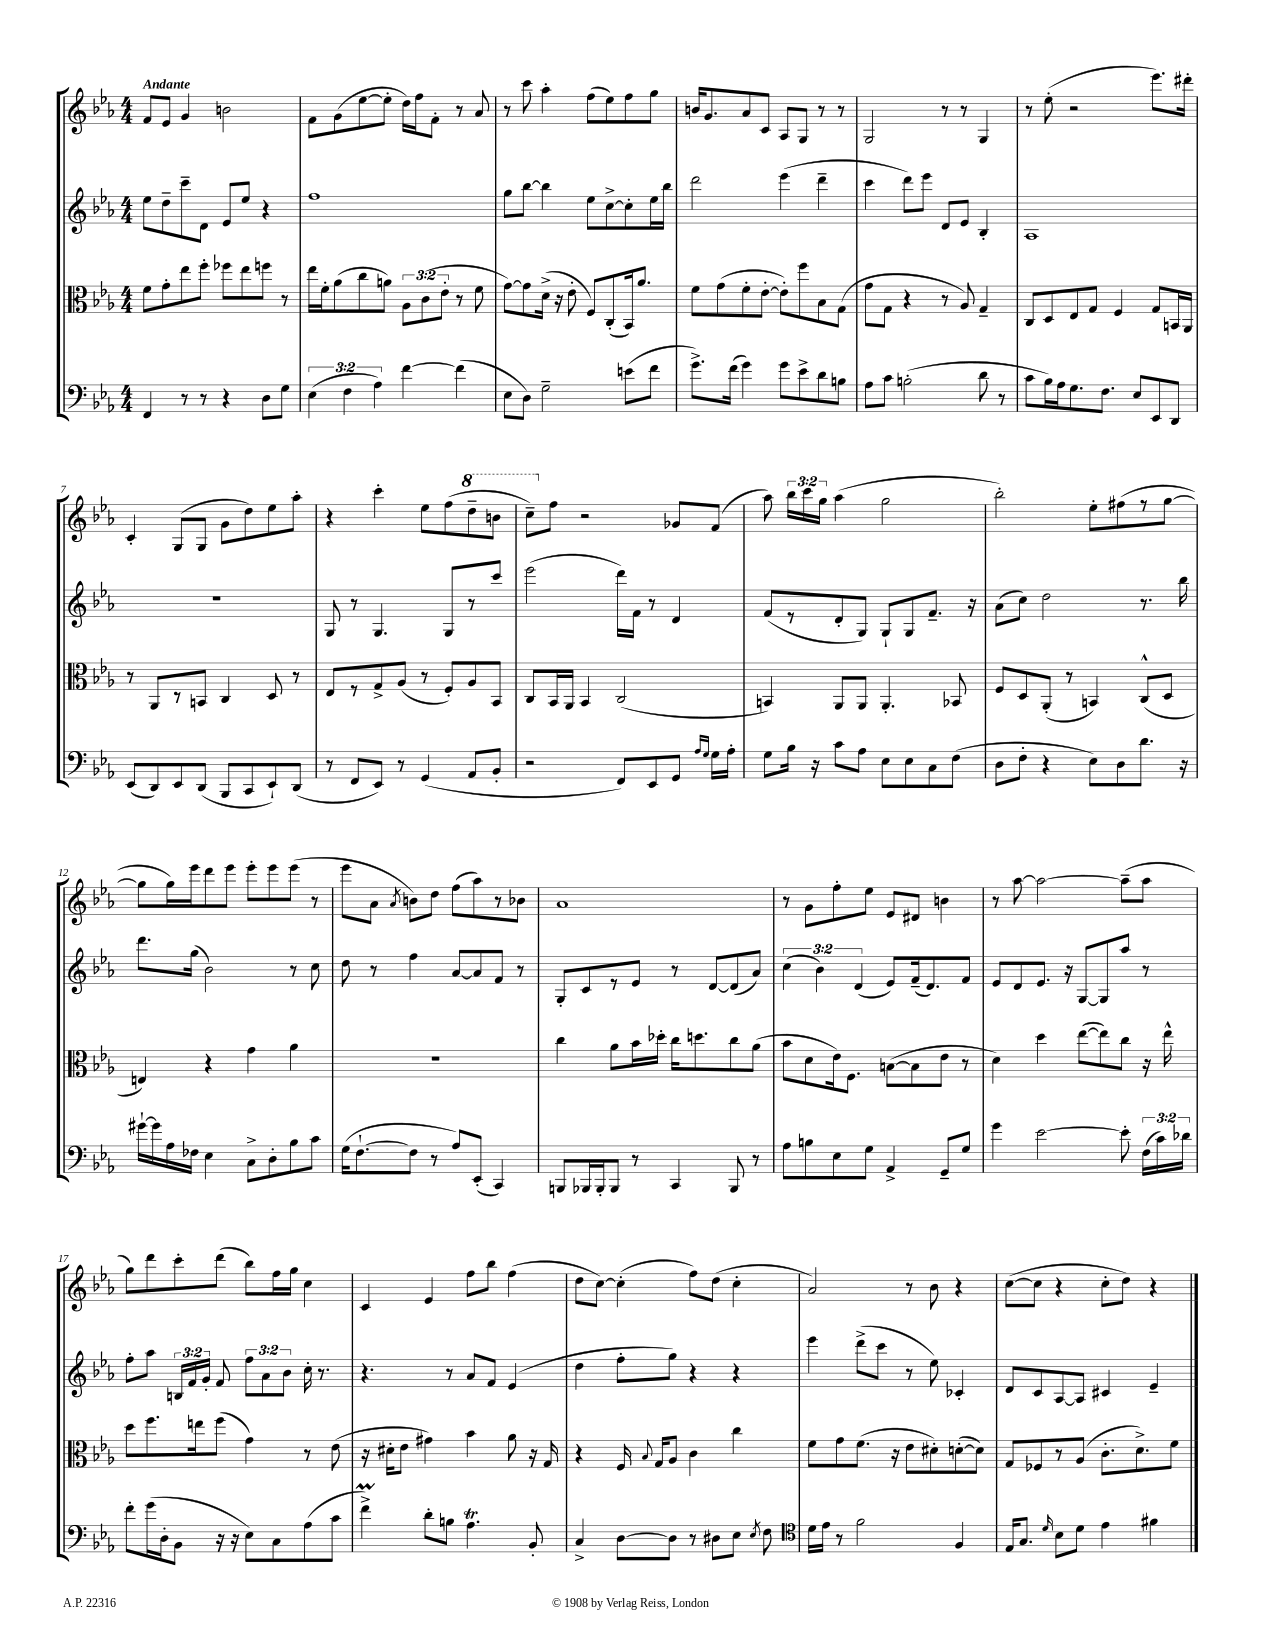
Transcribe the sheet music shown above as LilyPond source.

<<
\new StaffGroup <<
\new Staff = "s0" {
    \clef treble \key ees \major \numericTimeSignature \time 4/4 \override Staff.TupletNumber.text = #tuplet-number::calc-fraction-text \tempo "Andante"
    \autoBeamOff f'8[ ees'8] g'4 b'2 |
    f'8[ g'8( ees''8~ ees''8]-. d''16[) f''16 f'8]-. r8 aes'8 |
    r8 c'''8 aes''4-. f''8[( ees''8) f''8 g''8] |
    b'16[ g'8. aes'8 c'8] aes8[ g8] r8 r8 |
    g2 r8 r8 g4 |
    r8 ees''8-.( r2 ees'''8.[) dis'''16]-. |
    c'4-. g8[( g8] g'8[ d''8) ees''8 aes''8]-. |
    r4 c'''4-. ees''8[ f''8( \ottava #1 d'''8-- b''8] |
    c'''8[--) \ottava #0 f''8] r2 ges'8[ f'8]( |
    aes''8) \tuplet 3/2 { bes''16[ c'''16 g''16] } aes''4( g''2 |
    bes''2-.) ees''8[-. fis''8( r8 g''8]~ |
    g''8[ g''16) ees'''16 d'''8 ees'''8] ees'''8[-. ees'''8 ees'''8]( r8 |
    ees'''8[ aes'8] \acciaccatura { aes'8 } b'8[) d''8] f''8[( aes''8) r8 bes'8] |
    aes'1 |
    r8 g'8[ f''8-. ees''8] ees'8[ dis'8] b'4 |
    r8 aes''8~ aes''2~ aes''8[--( aes''8] |
    g''8[) d'''8 c'''8-. d'''8]( bes''8[) f''16 g''16] c''4 |
    c'4 ees'4 f''8[ bes''8] f''4( |
    d''8[ c''8]~) c''4-.( f''8[) d''8]( c''4-. |
    aes'2) r8 bes'8 r4 |
    c''8[~( c''8] r4 c''8[-. d''8]) r4 \bar "|." |
}
\new Staff = "s1" {
    \clef treble \key ees \major \numericTimeSignature \time 4/4 \override Staff.TupletNumber.text = #tuplet-number::calc-fraction-text
    \autoBeamOff ees''8[ d''8-- c'''8-- d'8] ees'8[ ees''8] r4 |
    f''1 |
    g''8[ bes''8]~ bes''4 ees''8[ c''8~-> c''8-. ees''16 bes''16] |
    d'''2 ees'''4( d'''4-- |
    c'''4 d'''8[) ees'''8] d'8[ ees'8] bes4-. |
    aes1 |
    R1 |
    g8 r8 g4. g8[ r8 c'''8] |
    ees'''2( d'''16[) f'16] r8 d'4 |
    f'8[( r8 d'8-. g8]) g8[-! g8 f'8.]-- r16 |
    aes'8[( c''8]) d''2 r8. bes''16 |
    d'''8.[ g''16]( bes'2) r8 c''8 |
    d''8 r8 f''4 aes'8[~ aes'8 f'8] r8 |
    g8[-. c'8 r8 ees'8] r8 d'8[~ d'8( aes'8]) |
    \tuplet 3/2 { c''4( bes'4) d'4( } ees'8[) f'16--( d'8.) f'8] |
    ees'8[ d'8 ees'8.] r16 g8[~ g8 aes''8] r8 |
    f''8[-. aes''8] \tuplet 3/2 { b16[ f'16 g'16]-. } f'8 \tuplet 3/2 { f''8[ aes'8 bes'8] } c''16-. r8. |
    r4. r8 aes'8[ f'8] ees'4( |
    d''4 f''8[-. g''8]) r4 r4 |
    ees'''4 d'''8[->( c'''8] r8 ees''8) ces'4-. |
    d'8[ c'8 aes8~ aes8] cis'4 ees'4-- \bar "|." |
}
\new Staff = "s2" {
    \clef alto \key ees \major \numericTimeSignature \time 4/4 \override Staff.TupletNumber.text = #tuplet-number::calc-fraction-text
    \autoBeamOff f'8[ g'8-. ees''8 f''8]-. fes''8[ ees''8 f''8] r8 |
    ees''16[ f'16-. aes'8( c''8 a'8]) \tuplet 3/2 { aes8[ c'8( ees'8]-. } r8 f'8 |
    g'8[~) g'8 d'16]->( r16 ees'8-. f8[) c8-.( bes,16) aes'8.] |
    f'8[ g'8( f'8-. ees'8]~-. ees'8[-.) f''8 bes8 g8]( |
    g'8[ g8] r4 r8 aes8) g4-- |
    c8[ d8 ees8 g8] f4 g8[ b,16 aes,16] |
    r8 aes,8[ r8 b,8] c4 d8 r8 |
    ees8[ r8 g8-> aes8]( r8 f8[-.) aes8 bes,8] |
    c8[ bes,16 aes,16] bes,4 c2( |
    b,4) aes,8[ aes,8] aes,4.-. bes,8 |
    f8[ d8 aes,8]-.( r8 b,4) c8[-^( d8] |
    e4) r4 g'4 aes'4 |
    R1 |
    c''4 aes'8[ bes'16 des''16]-. c''16[ d''8. c''8 aes'8]( |
    bes'8[ d'8 ees'16) f8.] b8[~( b8 ees'8] r8 |
    d'4) d''4 ees''8[~( ees''8) c''8] r16 ees''16-^ |
    d''8[ f''8. e''16 f''8]( g'4) r8 ees'8( |
    r16 dis'16[-. ees'8] gis'4) bes'4 aes'8 r16 g16 |
    r4 f16 \appoggiatura { bes8 } g16[ aes8] c'4 c''4 |
    f'8[ g'8 f'8.]( r16 ees'8[ dis'8-.) d'8~-.( d'8]) |
    g8[ fes8 r8 aes8]( c'8.[-. d'8.->) f'8] \bar "|." |
}
\new Staff = "s3" {
    \clef bass \key ees \major \numericTimeSignature \time 4/4 \override Staff.TupletNumber.text = #tuplet-number::calc-fraction-text
    \autoBeamOff f,4 r8 r8 r4 d8[ g8] |
    \tuplet 3/2 { ees4( f4 aes4) } f'4~ f'4( |
    ees8[ d8]) g2-- e'8[( f'8] |
    g'8.[->) f'16]( g'4) g'8[ ees'8-> d'8 b8] |
    aes8[ c'8] b2-.( d'8 r8 |
    c'8[ bes16) aes16 g8. f8.] ees8[ ees,8 d,8] |
    ees,8[( d,8) ees,8 d,8]( bes,,8[ c,8 ees,8-!) d,8]( |
    r8 f,8[ ees,8]) r8 g,4( aes,8[ bes,8]-. |
    r2 f,8[) ees,8 g,8] \grace { aes16[ g16] } g16[ aes16]-. |
    g8[ bes16] r16 c'8[ aes8] ees8[ ees8 c8 f8]( |
    d8[ f8]-. r4 ees8[) d8 d'8.] r16 |
    gis'16[~-! gis'16 aes16 fes16] ees4 c8[-> d8-. bes8 c'8] |
    g16[( f8.~-! f8] r8 aes8[) ees,8]-.( c,4) |
    b,,8[ bes,,16 bes,,16-. bes,,8] r8 c,4 bes,,8 r8 |
    aes8[ b8 ees8 g8] aes,4-> g,8[-- g8] |
    g'4 ees'2~ ees'8-. \tuplet 3/2 { f16[( c'16) des'16] } |
    f'8[-. g'16( d16-. bes,8] r16 r16 ees8[) c8 aes8( c'8] |
    f'4->\prall) d'8[-. b8] aes4.\trill bes,8-. |
    c4-> d8[~ d8] r8 dis8[ ees8] \acciaccatura { ees8 } f8 |
    \clef tenor d'16[ ees'16] r8 f'2 f4 |
    ees16[ g8.] \grace { d'16 } bes8[ d'8] ees'4 fis'4 \bar "|." |
}
>>
>>
